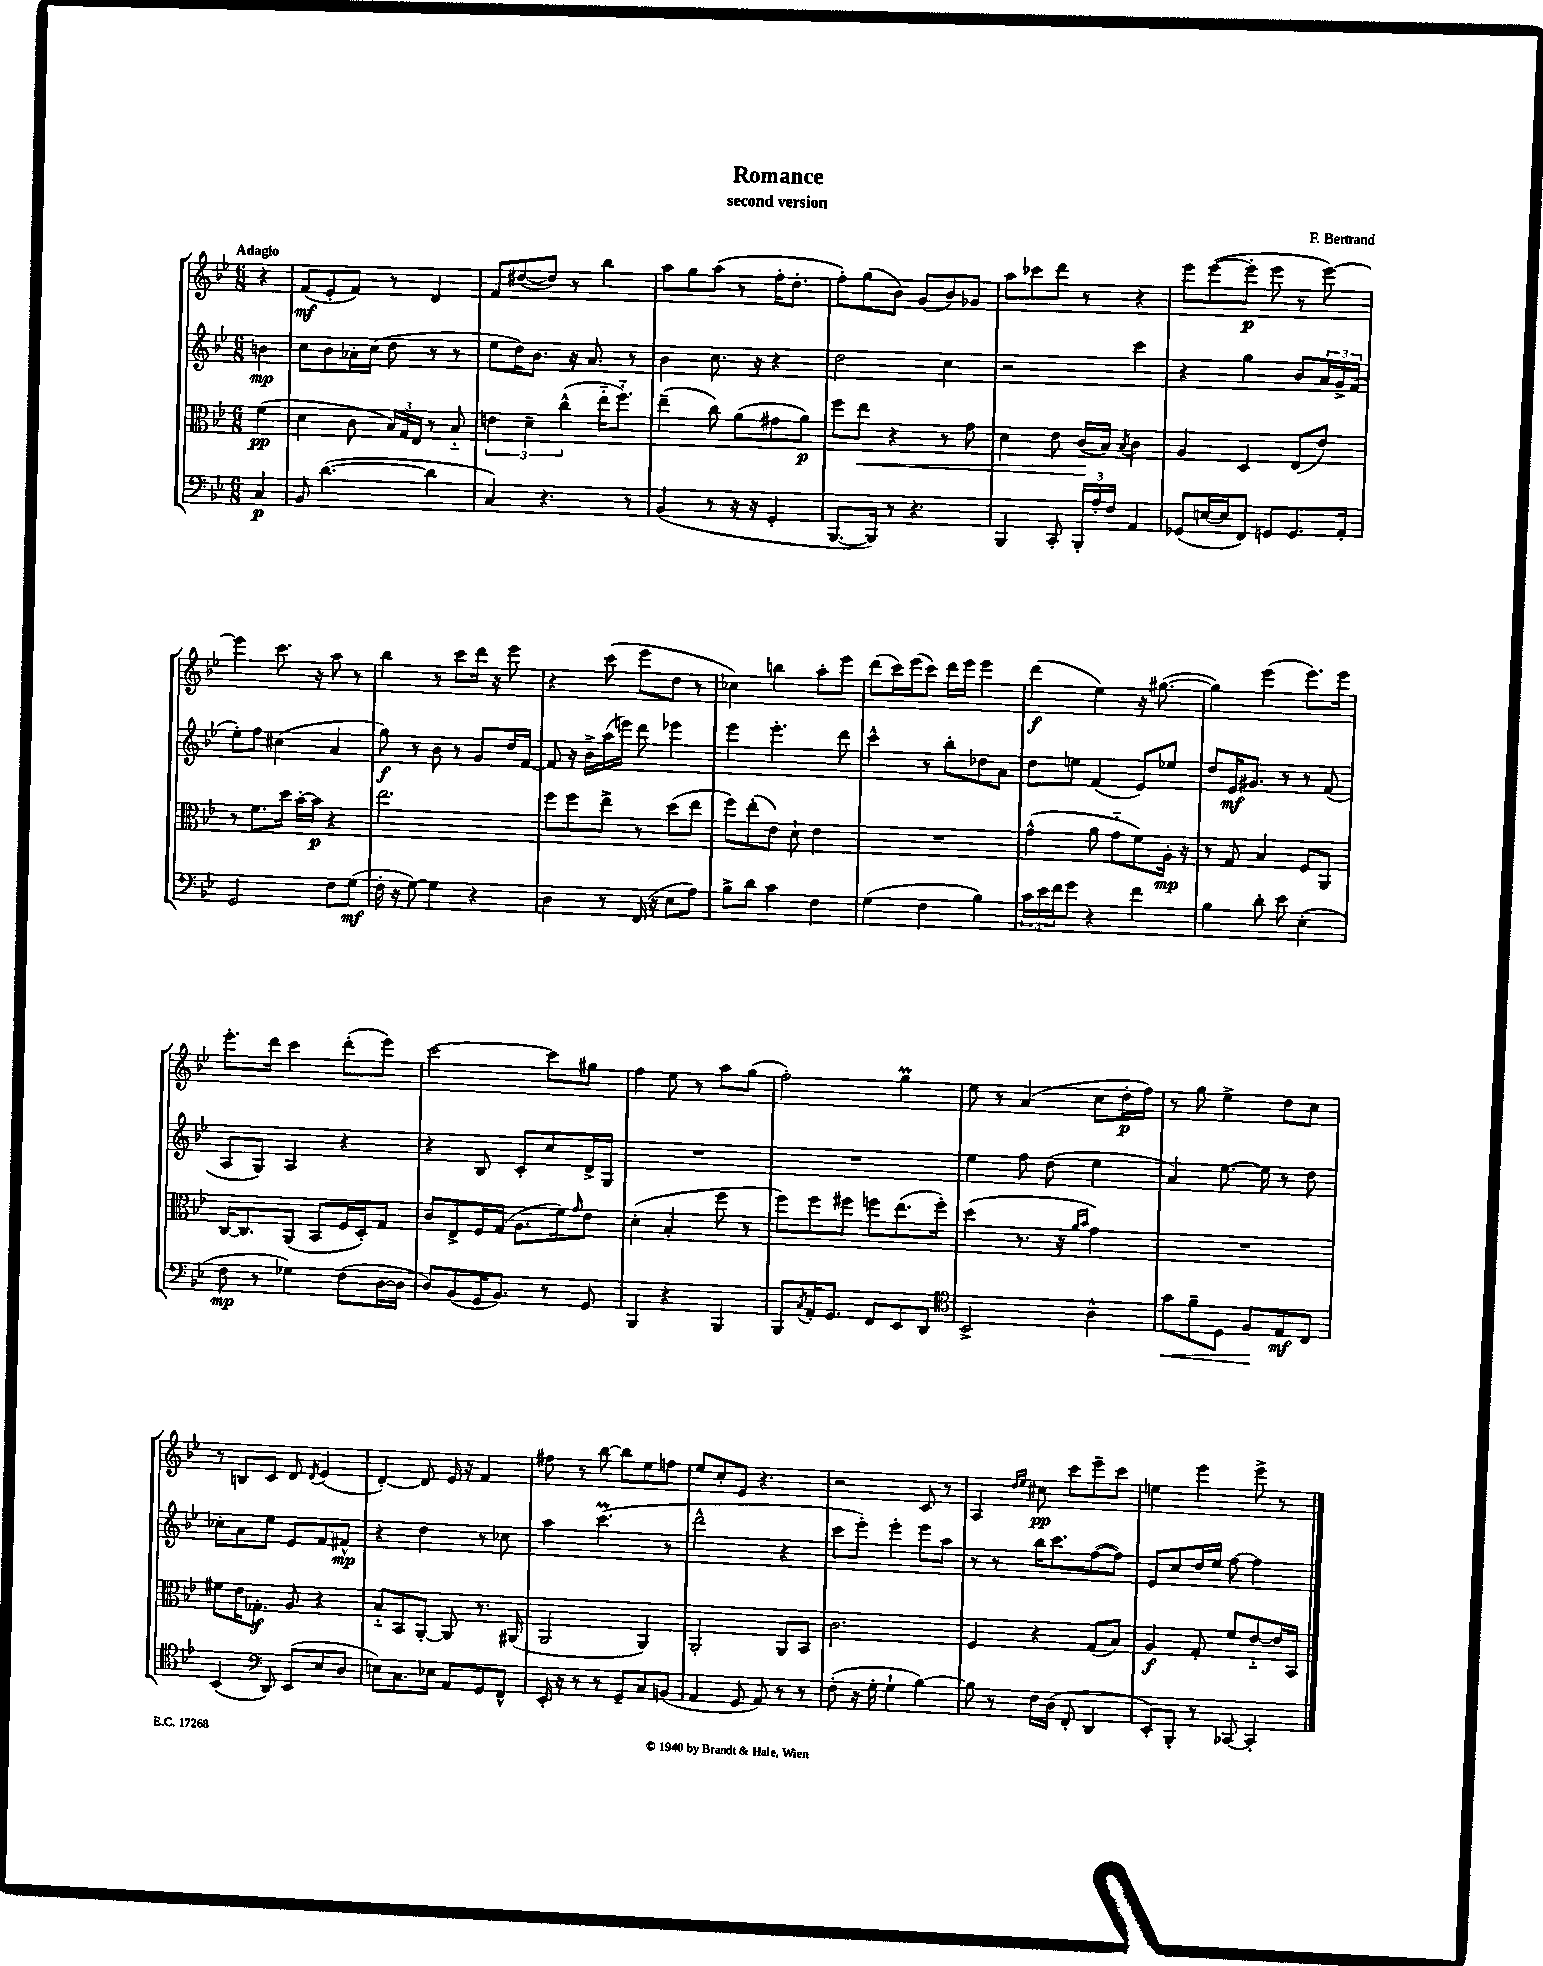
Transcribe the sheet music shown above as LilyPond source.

\header { title = "Romance" composer = "F. Bertrand" subtitle = "second version" }
<<
\new StaffGroup <<
\new Staff = "s0" {
    \clef treble \key bes \major \numericTimeSignature \time 6/8 \partial 4 \tempo "Adagio"
    r4 |
    f'8\mf( ees'8-. f'8) r8 d'4 |
    f'8 dis''8~( dis''8) r8 bes''4 |
    a''8 g''8 a''8( r8 f''16-. d''8.-. |
    f''8-.) g''8( bes'8) g'8( bes'8) ges'8 |
    a''8 ces'''8 d'''8 r8 r4 |
    ees'''8 ees'''8~( ees'''8-.\p ees'''8 r8 ees'''8~) |
    ees'''4 c'''8. r16 a''8 r8 |
    bes''4 r8 c'''8 d'''16 r16 ees'''8 |
    r4 c'''8( ees'''8 d''8 r8 |
    ces''4) b''4 a''8-. ees'''8 |
    d'''8( c'''16) ees'''16( c'''8) d'''16 ees'''16 ees'''4 |
    d'''4\f( ees''4) r16 gis''8.~( |
    gis''4) ees'''4( ees'''8.) ees'''16 |
    ees'''8.-. d'''16 c'''4 d'''8-.( ees'''8) |
    c'''2~ c'''8 gis''8 |
    f''4 ees''8 r8 a''8 g''8( |
    f''2-.) g''4\prall |
    ees''8 r8 a'4( c''8 d''16-.\p f''16) |
    r8 g''8 ees''4-> d''8 c''8 |
    r8 b8 c'8 d'8 \acciaccatura { d'8 } ees'4( |
    d'4~-.) d'8 ees'16 r16 f'4 |
    fis''8 r8 bes''8~ bes''8 ees''8 f''8 |
    ees''8 c''8-. ees'8 r4. |
    r2 c'8 r8 |
    a4 \grace { d''16 ees''16 } cis''8\pp c'''8 ees'''8-- c'''8 |
    e''4 ees'''4 ees'''8-> r8 \bar "|." |
}
\new Staff = "s1" {
    \clef treble \key bes \major \numericTimeSignature \time 6/8 \partial 4
    b'4\mp |
    c''8 bes'8 aes'16-. c''16( d''8 r8 r8 |
    ees''8 d''16) bes'8. r16 a'8. r8 |
    bes'4 c''8. r16 r4 |
    d''2 c''4 |
    r2 c'''4 |
    r4 g''4 bes'8 \tuplet 3/2 { a'16 g'16-> f'16( } |
    ees''8-.) f''8 cis''4( a'4 |
    g''8\f) r8 bes'8 r8 g'8 d''16 f'16~ |
    f'8 r16 bes'16-> a''16( e'''16) d'''8 ees'''4 |
    ees'''4 ees'''4.-. d'''8 |
    c'''4-^ r8 bes''8-. des''8 a'8 |
    d''8 e''8 f'4( ees'8) ees''8 |
    d''8 ees'16\mf gis'8. r8 r8 f'8( |
    a8 g8) a4 r4 |
    r4 bes8 c'8-. c''8 d'16-> g16 |
    R2. |
    R2. |
    ees''4 f''8 d''8( ees''4 |
    a'4) ees''8.~ ees''16 r8 d''8 |
    ces''8-. a'8 ees''8 ees'8 f'8 fis'8-^\mp |
    r4 d''4 r8 ces''8 |
    a''4 c'''4.\prall( r8 |
    d'''2-^ r4 |
    c'''8 ees'''8-.) ees'''4-. ees'''8 a''8 |
    r8 r8 bes''16 c'''8. f''8~( f''8) |
    ees'8 c''8 d''16 ees''16 f''8~ f''4 \bar "|." |
}
\new Staff = "s2" {
    \clef alto \key bes \major \numericTimeSignature \time 6/8 \partial 4
    f'4\pp( |
    d'4 c'8 \tuplet 3/2 { bes16) g16 ees16 } r8 bes8-_ |
    \tuplet 3/2 { e'4 d'4-- c''4-^( } ees''16-_ f''8.-_) |
    ees''4--( c''8) a'8( gis'8 a'8\p) |
    f''8 ees''8\< r4 r8 g'8 |
    d'4 ees'8 c'16\!( bes16) \acciaccatura { bes8 } c'4 |
    a4 d4 ees8( ees'8) |
    r8 f'8. d''16 bes'16~-. bes'16\p r4 |
    ees''2. |
    f''8 f''8 ees''8-> r8 d''8( ees''8 |
    f''8) ees''8-.( ees'8) d'8-! ees'4 |
    R2. |
    g'4-^( a'8 g'8-_ f'8) a16-.\mp r16 |
    r8 g8 bes4 f8 a,8 |
    c16~ c8. a,8( bes,8 f16 d16-.) g8 |
    c'8 ees8-> f16 g16( a8. f'16) \grace { g'16 } ees'8 |
    d'4-.( bes4-. f''8 r8 |
    f''8) f''8 fis''8 f''8 ees''8.( f''16-.) |
    d''4( r8. r16 \grace { a'16 bes'16 } g'4) |
    R2. |
    fis'8 ees'16 ges8.-.\f a8 r4 |
    bes8-_ bes,8 a,8~-. a,8 r8. ais,16( |
    a,2 a,4) |
    a,2-. a,8 bes,8 |
    c'2. |
    f4 r4 g8( bes8) |
    a4\f g8-. f'8 ees'8~-_ ees'16 bes,16 \bar "|." |
}
\new Staff = "s3" {
    \clef bass \key bes \major \numericTimeSignature \time 6/8 \partial 4
    c4\p |
    bes,8 d'4.~( d'4 |
    c4) r4. r8 |
    bes,4( r8 r16 r16 g,4-. |
    bes,,8.~ bes,,16) r8 r4. |
    bes,,4 c,8-. \tuplet 3/2 { bes,,16-. a16-. f16 } a,4 |
    ges,8( e16~ e16 f,8) g,8 g,8. a,16-. |
    g,2 f8 g8\mf( |
    f16-. r16 g8~) g4 r4 |
    d4 r8 f,16( r16 ees8 a8) |
    bes8-> d'8 c'4 f4 |
    g4( f4 bes4) |
    \tuplet 3/2 { c'16 ees'16 f'16 } g'8 r4 f'4 |
    bes4 d'8-. ees'8 ees4-.( |
    f8\mp r8 ges4) f8( d16~ d16 |
    d8) bes,8( g,16 bes,8.) r8 g,8 |
    bes,,4 r4 bes,,4 |
    bes,,8 \acciaccatura { c8 } a,16-. g,8. f,8 ees,8 d,8 |
    \clef tenor bes,2-> a4-^ |
    g'8\< f'8-- d8 f8\! ees8\mf c8 |
    bes,4( \clef bass d,8) ees,8( ees8 d8 |
    e8) c8. ees16 a,8 g,8 f,8-^ |
    ees,16-. r16 r8 r8 g,8-- c8 b,8( |
    a,4 g,8 a,8) r8 r8 |
    f8-.( r16 g16-. g4-! bes4~) |
    bes8 r8 f16 d16( f,8-. d,4 |
    ees,8-.) bes,,8-. r8 ces,8~ ces,4-. \bar "|." |
}
>>
>>
\layout { \context { \Score \remove "Bar_number_engraver" } }
